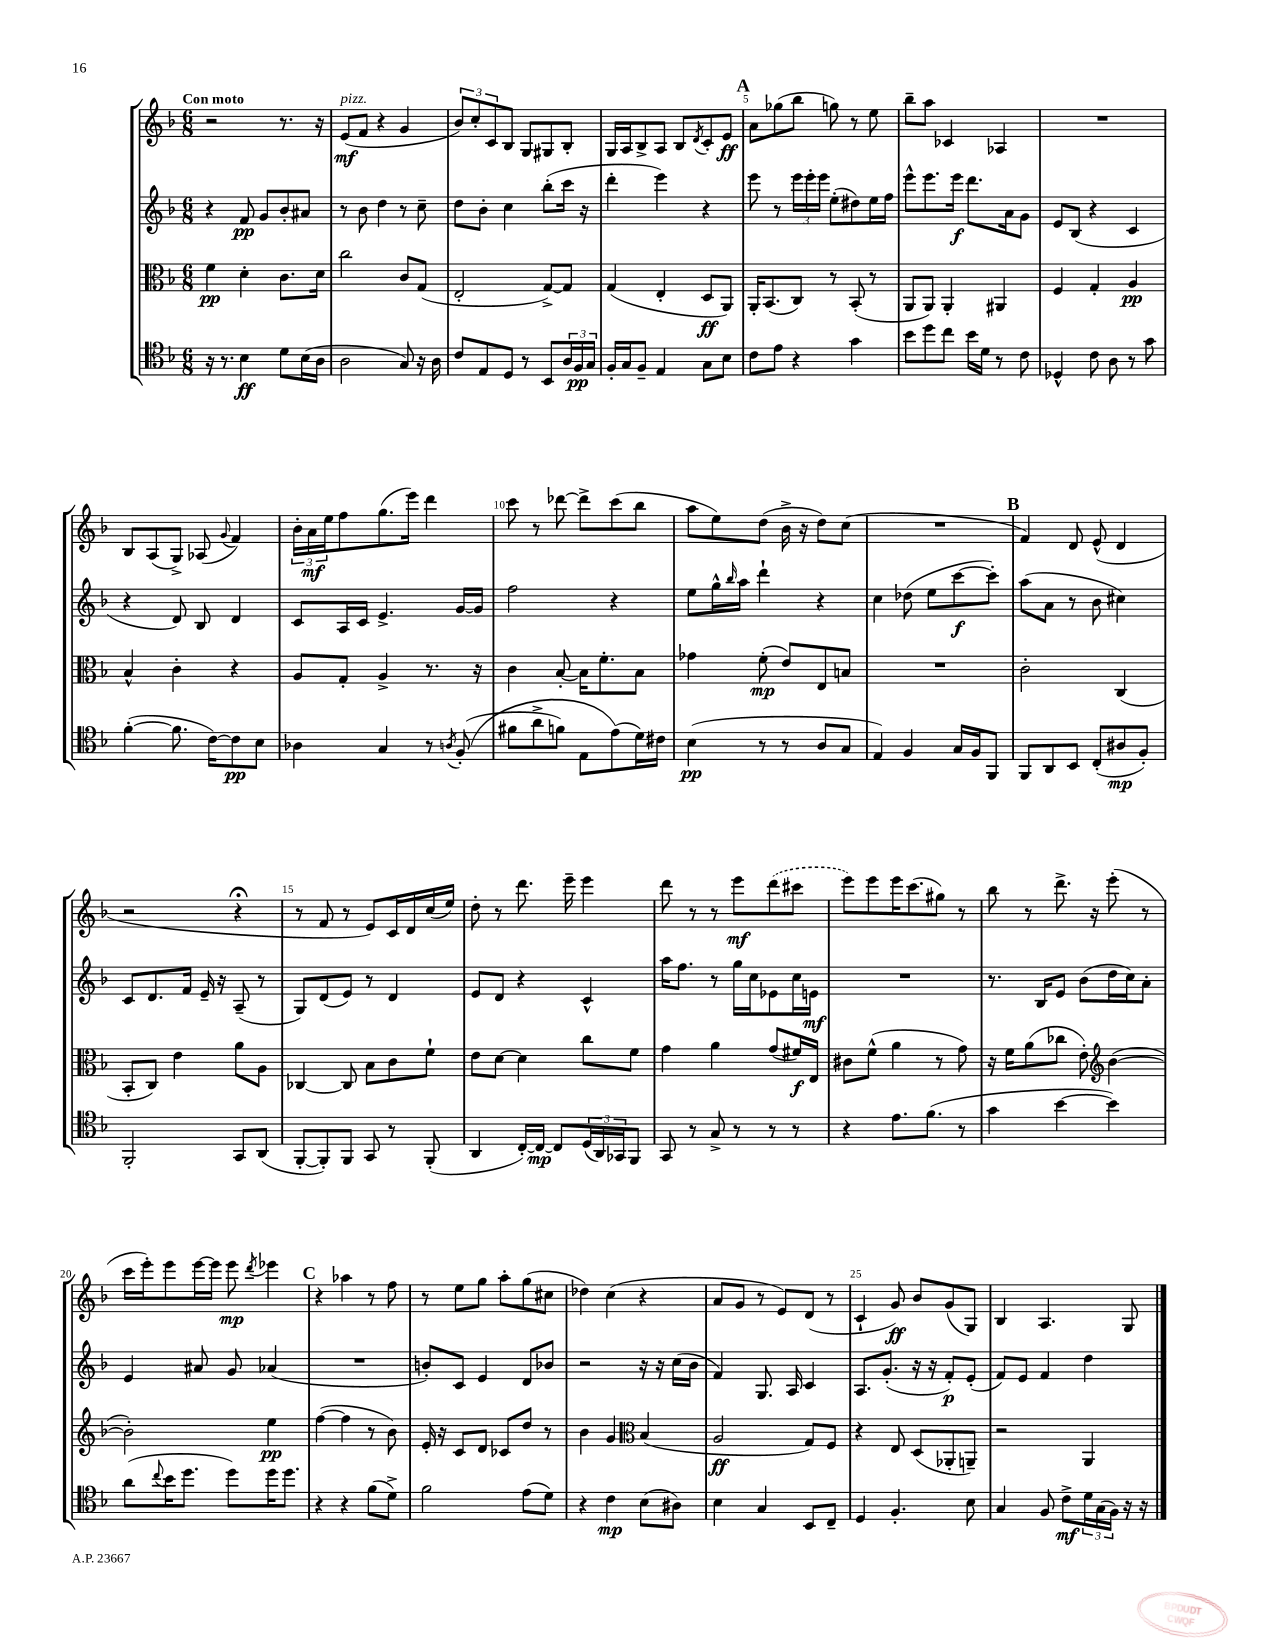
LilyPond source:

<<
\new StaffGroup <<
\new Staff = "s0" {
    \clef treble \key f \major \numericTimeSignature \time 6/8 \tempo "Con moto"
    r2 r8. r16 |
    e'8\mf^\markup { \italic "pizz." }( f'8 r4 g'4 |
    \tuplet 3/2 { bes'8) c''8-. c'8 } bes8 g8 gis8 bes8-. |
    g16 a16 bes8-> a8 bes8 \acciaccatura { d'8 } c'8-. e'8\ff |
    \mark \markup { \bold "A" } a'8 ges''8( bes''8 g''8) r8 e''8 |
    bes''8-- a''8 ces'4 aes4 |
    R2. |
    bes8 a8( g8->) aes8( \appoggiatura { g'8 } f'4) |
    \tuplet 3/2 { bes'16-. a'16\mf e''16 } f''8 g''8.( e'''16) d'''4 |
    c'''8 r8 des'''8~ des'''8-> c'''8( bes''8 |
    a''8 e''8) d''8( bes'16-> r16 d''8) c''8( |
    R2. |
    \mark \markup { \bold "B" } f'4) d'8 e'8-^( d'4 |
    r2 r4\fermata |
    r8 f'8 r8 e'8) c'16 d'16 c''16( e''16) |
    d''8-. r8 d'''8. e'''16-- e'''4 |
    d'''8 r8 r8 e'''8\mf \once \slurDashed d'''8( cis'''8 |
    e'''8) e'''8 e'''16 c'''8.( gis''8) r8 |
    bes''8 r8 d'''8.-> r16 e'''8-.( r8 |
    c'''16 e'''16-.) e'''8 e'''16~ e'''16 e'''8\mp \acciaccatura { d'''8 } ees'''4 |
    \mark \markup { \bold "C" } r4 aes''4 r8 f''8 |
    r8 e''8 g''8 a''8-. g''8( cis''8 |
    des''4) c''4( r4 |
    a'8 g'8 r8 e'8) d'8( r8 |
    c'4-! g'8\ff) bes'8 g'8( g8) |
    bes4 a4. g8 \bar "|." |
}
\new Staff = "s1" {
    \clef treble \key f \major \numericTimeSignature \time 6/8
    r4 f'8\pp g'8 bes'8-. ais'8 |
    r8 bes'8 d''4 r8 c''8-- |
    d''8 bes'8-. c''4 bes''8-.( c'''16 r16 |
    d'''4-. e'''4) r4 |
    \mark \markup { \bold "A" } e'''8 r8 \tuplet 3/2 { e'''16 e'''16-. e'''16 } e''8-.( dis''8) e''16 f''16 |
    e'''8-^ e'''8. e'''16\f d'''8. a'16 g'8 |
    e'8 bes8( r4 c'4 |
    r4 d'8) bes8 d'4 |
    c'8 a16 c'16 e'4.-> g'16~ g'16 |
    f''2 r4 |
    e''8 g''16-^ \grace { bes''16 } a''16 d'''4-! r4 |
    c''4 des''8( e''8 c'''8~\f c'''8-.) |
    \mark \markup { \bold "B" } a''8( a'8 r8 bes'8 cis''4) |
    c'8 d'8. f'16 e'16-- r16 a8--( r8 |
    g8) d'8( e'8) r8 d'4 |
    e'8 d'8 r4 c'4-^ |
    a''16 f''8. r8 g''16 c''16 ees'8 c''16 e'16\mf |
    R2. |
    r8. bes16 e'8 bes'8( d''16 c''16) a'8-. |
    e'4 ais'8 g'8 aes'4( |
    \mark \markup { \bold "C" } R2. |
    b'8-.) c'8 e'4 d'8 bes'8 |
    r2 r16 r16 c''16( bes'16 |
    f'4) g8. a16 c'4 |
    a8. g'8.-.( r16 r16 f'8-.\p) e'8-.( |
    f'8) e'8 f'4 d''4 \bar "|." |
}
\new Staff = "s2" {
    \clef alto \key f \major \numericTimeSignature \time 6/8
    f'4\pp d'4-. c'8. d'16 |
    c''2 c'8 g8( |
    e2-. g8~->) g8 |
    g4( e4-. d8\ff a,8) |
    \mark \markup { \bold "A" } a,16-. bes,8.( c8) r8 bes,8-.( r8 |
    a,8 a,8) a,4-. ais,4 |
    f4 g4-. a4\pp |
    bes4-^ c'4-. r4 |
    a8 g8-. a4-> r8. r16 |
    c'4 bes8~-. bes16 f'8.-. bes8 |
    ges'4 f'8-.\mp( e'8) e8 b8 |
    R2. |
    \mark \markup { \bold "B" } c'2-. c4( |
    bes,8-. c8) e'4 a'8 a8 |
    ces4~ ces8 bes8 c'8 f'8-! |
    e'8 d'8~ d'4 c''8 f'8 |
    g'4 a'4 g'8( fis'16\f) e16 |
    cis'8 f'8-^( a'4 r8 g'8) |
    r16 f'16 a'8( ces''8 e'8-.) \clef treble bes'4~( |
    bes'2-.) e''4\pp |
    \mark \markup { \bold "C" } f''4~( f''4 r8 bes'8) |
    e'16-. r16 c'8 d'8 ces'8 d''8 r8 |
    bes'4 g'4 \clef alto bes4( |
    a2\ff g8) f8 |
    r4 e8 d8( aes,8-. a,8--) |
    r2 a,4 \bar "|." |
}
\new Staff = "s3" {
    \clef tenor \key f \major \numericTimeSignature \time 6/8
    r16 r8. bes4\ff d'8 bes16( a16 |
    a2 g8) r16 a16 |
    c'8 e8 d8 r8 bes,8 \tuplet 3/2 { a16 f16\pp g16 } |
    f16-. g16 f8-- e4 g8 bes8 |
    \mark \markup { \bold "A" } c'8 e'8 r4 g'4 |
    bes'8 d''8 c''8 bes'16 d'16 r8 c'8 |
    des4-^ c'8 a8 r8 g'8 |
    f'4~-.( f'8. c'16~) c'8\pp bes8 |
    aes4 g4 r8 \acciaccatura { a8 } f8-.(\( |
    fis'8 a'8-> f'8) e8 e'8(\) d'16) cis'16 |
    bes4\pp( r8 r8 a8 g8 |
    e4) f4 g16 f16 f,8 |
    \mark \markup { \bold "B" } f,8 a,8 bes,8 c8-.( ais8\mp f8-.) |
    f,2-. g,8 a,8( |
    f,8~-. f,8-.) f,8 g,8 r8 f,8-.( |
    a,4 c16~-.) c16~\mp c8 \tuplet 3/2 { d16( a,16) ges,16 } f,8 |
    g,8 r8 g8-> r8 r8 r8 |
    r4 e'8. f'8.( r8 |
    g'4 bes'4~ bes'4) |
    a'8( \appoggiatura { c''8 } bes'16 d''8. d''8) d''16 d''8. |
    \mark \markup { \bold "C" } r4 r4 f'8( d'8->) |
    f'2 e'8( d'8) |
    r4 c'4\mp bes8( ais8) |
    bes4 g4 bes,8 c8-- |
    d4 f4.-. bes8 |
    g4 f8 c'8->\mf \tuplet 3/2 { d'16 g16( f16) } r16 r16 \bar "|." |
}
>>
>>
\layout { \context { \Score \override BarNumber.break-visibility = ##(#f #t #t) barNumberVisibility = #(every-nth-bar-number-visible 5) } }
